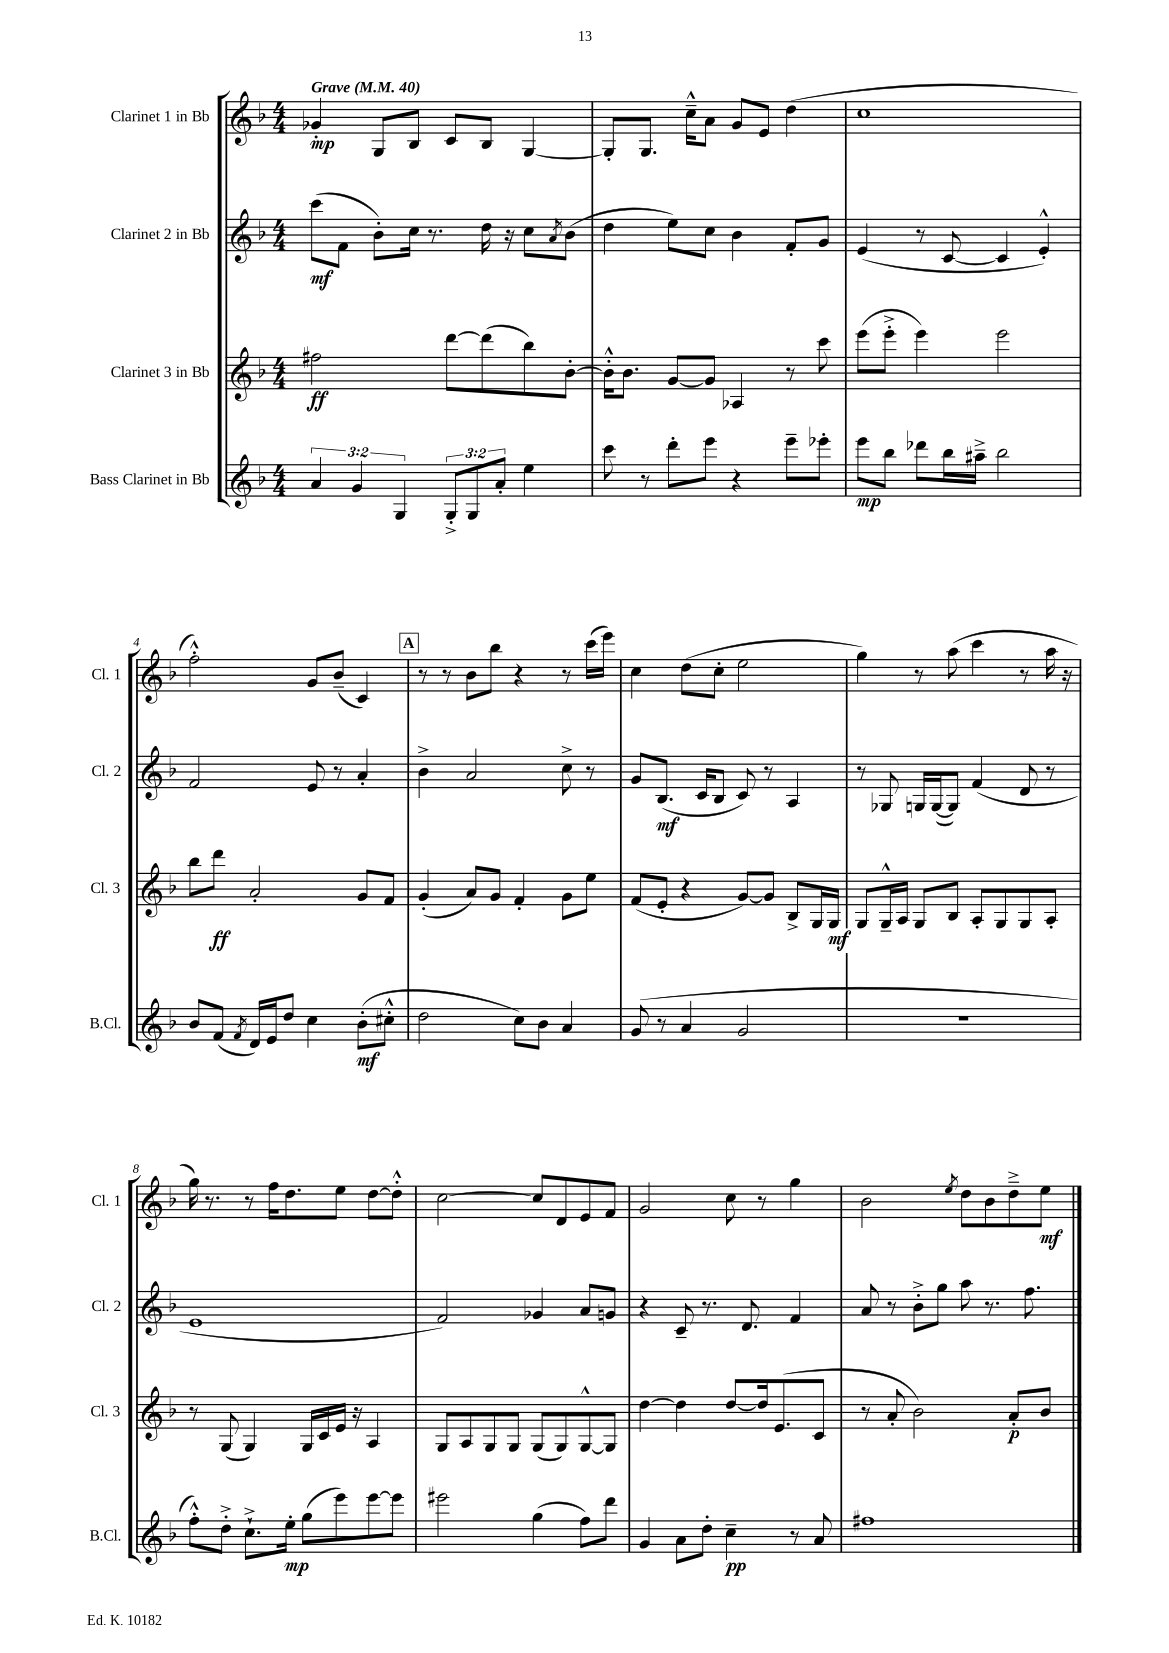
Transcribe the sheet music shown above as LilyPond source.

<<
\new StaffGroup <<
\new Staff = "s0" \with { instrumentName = "Clarinet 1 in Bb" shortInstrumentName = "Cl. 1" } {
    \clef treble \key f \major \numericTimeSignature \time 4/4 \tempo "Grave" 4 = 40
    ges'4-.\mp g8 bes8 c'8 bes8 g4~ |
    g8-. g8. c''16---^ a'8 g'8 e'8 d''4( |
    c''1 |
    f''2-.-^) g'8 bes'8--( c'4) |
    \mark \markup { \box "A" } r8 r8 bes'8 bes''8 r4 r8 c'''16( e'''16) |
    c''4 d''8( c''8-. e''2 |
    g''4) r8 a''8( c'''4 r8 a''16 r16 |
    g''16) r8. r8 f''16 d''8. e''8 d''8~ d''8-.-^ |
    c''2~ c''8 d'8 e'8 f'8 |
    g'2 c''8 r8 g''4 |
    bes'2 \acciaccatura { e''8 } d''8 bes'8 d''8---> e''8\mf \bar "|." |
}
\new Staff = "s1" \with { instrumentName = "Clarinet 2 in Bb" shortInstrumentName = "Cl. 2" } {
    \clef treble \key f \major \numericTimeSignature \time 4/4
    c'''8\mf( f'8 bes'8-.) c''16 r8. d''16 r16 c''8 \acciaccatura { a'8 } bes'8( |
    d''4 e''8) c''8 bes'4 f'8-. g'8 |
    e'4( r8 c'8~ c'4 e'4-.-^) |
    f'2 e'8 r8 a'4-. |
    \mark \markup { \box "A" } bes'4-> a'2 c''8-> r8 |
    g'8 bes8.\mf( c'16 bes8 c'8) r8 a4 |
    r8 ges8 g16 g16~( g8) f'4( d'8 r8 |
    e'1 |
    f'2) ges'4 a'8 g'8 |
    r4 c'8-- r8. d'8. f'4 |
    a'8 r8 bes'8-.-> g''8 a''8 r8. f''8. \bar "|." |
}
\new Staff = "s2" \with { instrumentName = "Clarinet 3 in Bb" shortInstrumentName = "Cl. 3" } {
    \clef treble \key f \major \numericTimeSignature \time 4/4
    fis''2\ff d'''8~ d'''8( bes''8) bes'8~-. |
    bes'16-.-^ bes'8. g'8~ g'8 aes4 r8 c'''8 |
    e'''8( e'''8-.-> e'''4) e'''2 |
    bes''8 d'''8\ff a'2-. g'8 f'8 |
    \mark \markup { \box "A" } g'4-.( a'8) g'8 f'4-. g'8 e''8 |
    f'8( e'8-. r4 g'8~) g'8 bes8-> g16 g16\mf |
    g8 g16---^ a16 g8 bes8 a8-. g8 g8 a8-. |
    r8 g8( g4) g16 c'16 e'16 r16 a4 |
    g8 a8 g8 g8 g8( g8) g8~-^ g8 |
    d''4~ d''4 d''8~ d''16 e'8.( c'8 |
    r8 a'8-. bes'2) a'8-.\p bes'8 \bar "|." |
}
\new Staff = "s3" \with { instrumentName = "Bass Clarinet in Bb" shortInstrumentName = "B.Cl." } {
    \clef treble \key f \major \numericTimeSignature \time 4/4 \override Staff.TupletNumber.text = #tuplet-number::calc-fraction-text
    \tuplet 3/2 { a'4 g'4 g4 } \tuplet 3/2 { g8-.-> g8 a'8-. } e''4 |
    c'''8 r8 d'''8-. e'''8 r4 e'''8-- ees'''8-. |
    e'''8\mp bes''8 des'''8 bes''16 ais''16---> bes''2 |
    bes'8 f'8( \acciaccatura { f'8 } d'16) e'16 d''8 c''4 bes'8-.\mf( cis''8-.-^ |
    \mark \markup { \box "A" } d''2 c''8) bes'8 a'4 |
    g'8( r8 a'4 g'2 |
    R1 |
    f''8-.-^) d''8-.-> c''8.-!-> e''16-.\mp g''8( e'''8) e'''8~ e'''8 |
    eis'''2 g''4( f''8) d'''8 |
    g'4 a'8 d''8-. c''4--\pp r8 a'8 |
    fis''1 \bar "|." |
}
>>
>>
